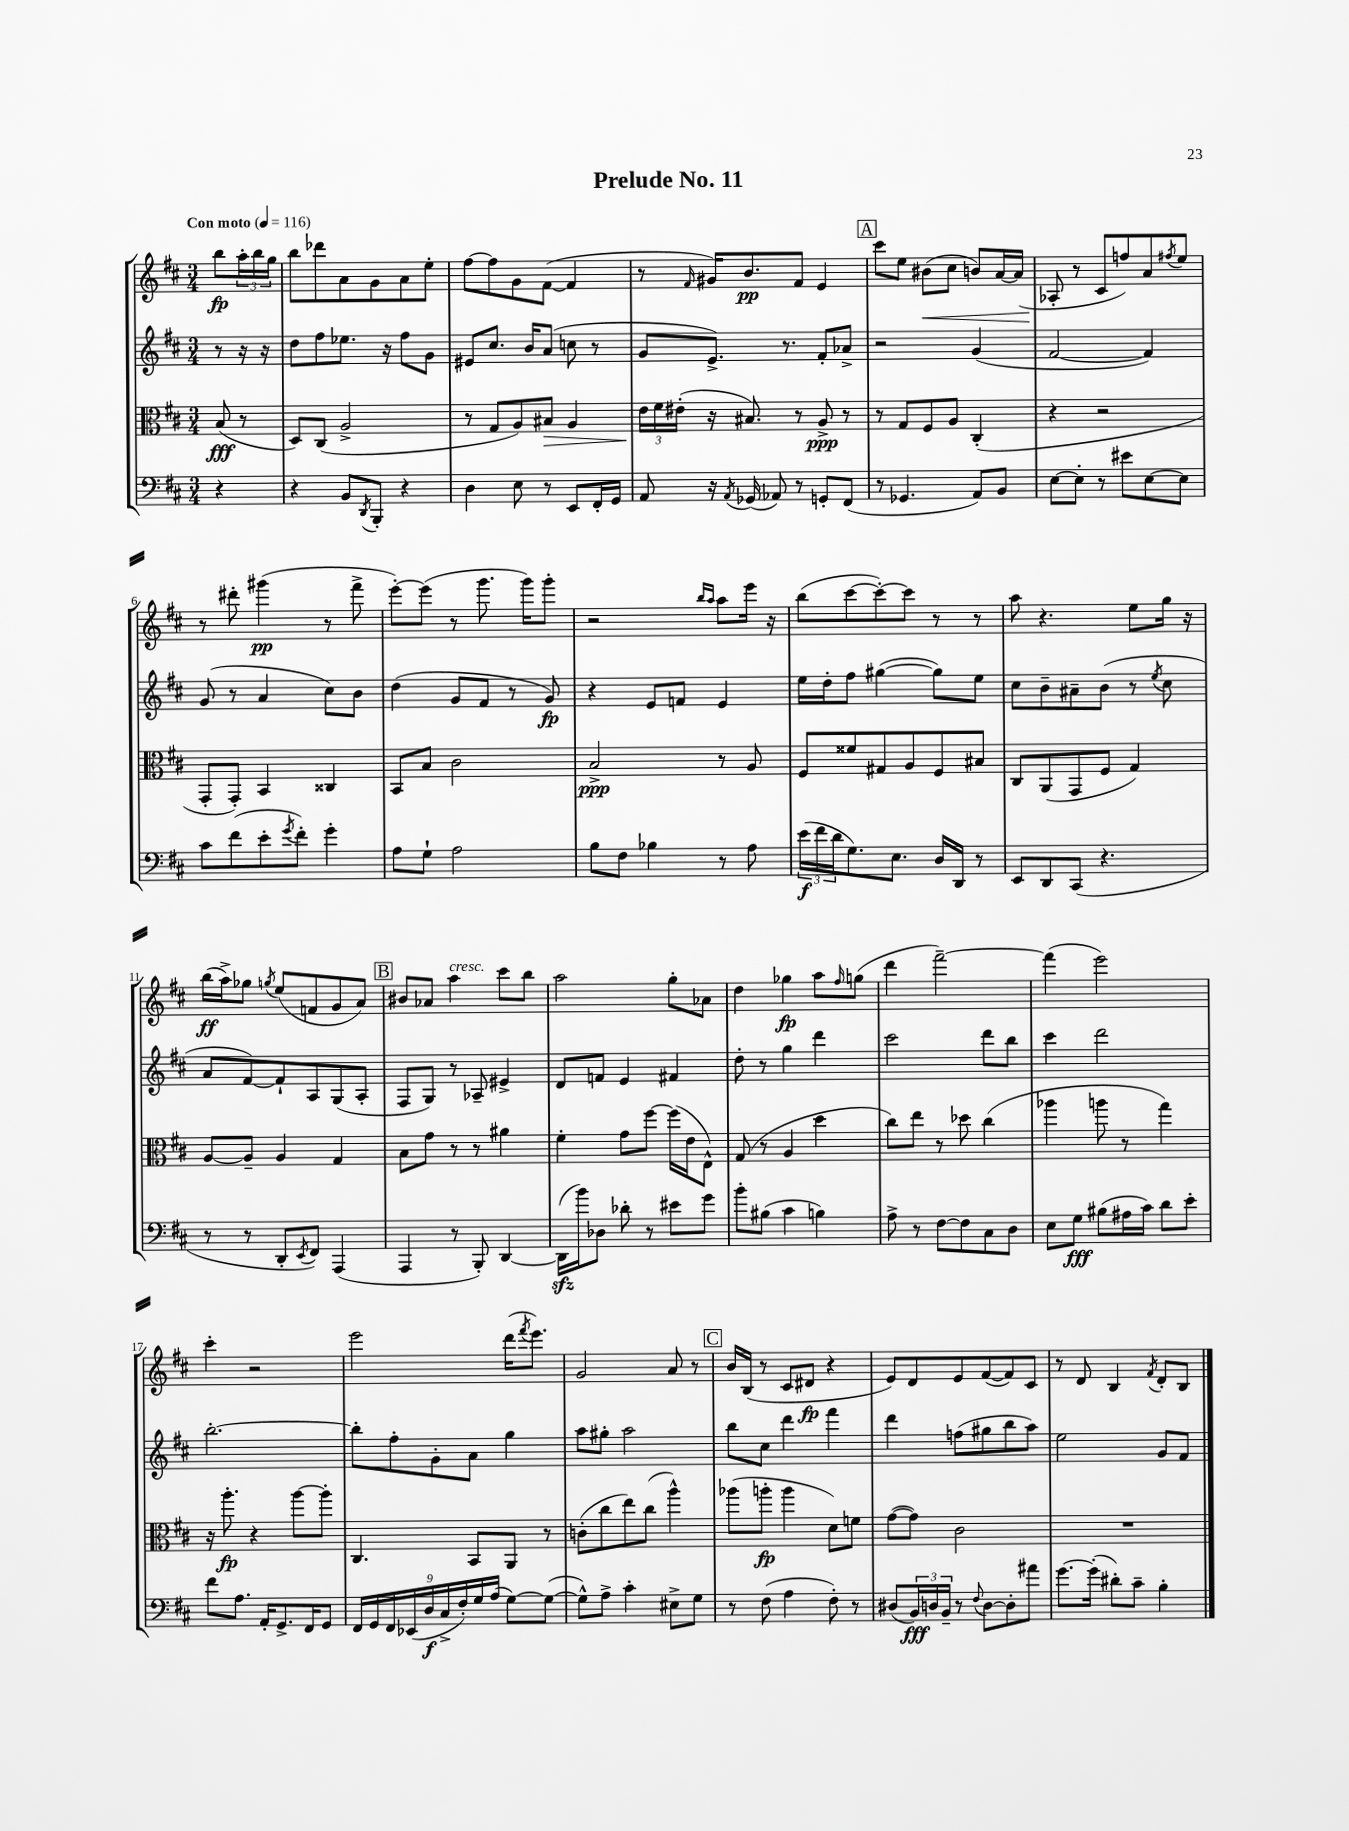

**kern	**dynam	**kern	**dynam	**kern	**dynam	**kern	**dynam
*part4	*part4	*part3	*part3	*part2	*part2	*part1	*part1
*staff4	*staff4	*staff3	*staff3	*staff2	*staff2	*staff1	*staff1
*clefF4	*	*clefC3	*	*clefG2	*	*clefG2	*
*k[f#c#]	*	*k[f#c#]	*	*k[f#c#]	*	*k[f#c#]	*
*M3/4	*	*M3/4	*	*M3/4	*	*M3/4	*
*MM116	*	*MM116	*	*MM116	*	*MM116	*
=	=	=	=	=	=	=	=
!	!	!	!	!	!	!LO:TX:a:B:t=Con moto	!
4r	.	(8B/	fff	8r	.	8bb\L	fp
.	.	8r	.	16r	.	24aa'\L	.
.	.	.	.	.	.	24bb\	.
.	.	.	.	16r	.	.	.
.	.	.	.	.	.	24gg\JJ	.
=1	=1	=1	=1	=1	=1	=1	=1
4r	.	8D/L)	.	8dd\L	.	8bb\L	.
.	.	(8C#/J	.	8ff#\	.	8ddd-X\	.
8BB/L	.	2A^/	.	8.ee-X\J	.	8a\	.
8qDD/	.	.	.	.	.	.	.
8BBB'/J	.	.	.	.	.	8g\	.
.	.	.	.	16r	.	.	.
4r	.	.	.	8ff#\L	.	8a\	.
.	.	.	.	8g\J	.	8ee'\J	.
=2	=2	=2	=2	=2	=2	=2	=2
4D\	.	8r	.	8e#X/L	.	[8ff#\L	.
.	.	8G/L	.	8.cc#/J	.	8ff#\]	.
8E\	.	8A/)	.	.	.	8g\	.
.	.	.	.	16b/KL	.	.	.
!	!	!	!LO:HP:b	!	!	!	!
8r	.	8B#X/J	>	(8a/J	.	([8f#\J	.
8EE/L	.	4A/	.	8ccn\	.	4f#/]	.
16FF#'/L	.	.	.	8r	.	.	.
16GG/JJ	.	.	.	.	.	.	.
=3	=3	=3	=3	=3	=3	=3	=3
8AA/	.	24e\LL	.	8g/L	.	8r	.
.	.	24f#\	]	.	.	.	.
.	.	(24e#X'\JJ	.	.	.	.	.
.	.	.	.	.	.	16qqf#/	.
16r	.	16r	.	8.e^/J)	.	16g#X/KL)	.
8qAA/	.	.	.	.	.	.	.
(16GG-X/	.	8.B#X/)	.	.	.	8.b/	pp
8AA-X/)	.	.	.	.	.	.	.
.	.	.	.	8.r	.	.	.
8r	.	8r	.	.	.	8f#/J	.
8GGn'/L	.	8A^/	ppp	8f#'/L	.	4e/	.
(8FF#/J	.	8r	.	8a-X^/J	.	.	.
!!LO:REH:place=s1:t=A
=4	=4	=4	=4	=4	=4	=4	=4
8r	.	8r	.	2r	.	8ccc#\L	.
4.GG-X/	.	8G/L	.	.	.	8ee\J	.
!	!	!	!	!	!	!	!LO:HP:b
.	.	8F#/	.	.	.	(8b#X\L	<
.	.	8A/J	.	.	.	8cc#\J	.
8AA/L)	.	(4C#'/	.	(4g/	.	8bn/L)	.
8BB/J	.	.	.	.	.	[16a/L	.
.	.	.	.	.	.	(16a/JJ]	.
=5	=5	=5	=5	=5	=5	=5	=5
[8E\L	.	4r	.	[2f#/	.	8A-X'/	.
8E'\J]	.	.	.	.	.	8r	[
8r	.	2r	.	.	.	8c#/L	.
8e#X\L	.	.	.	.	.	8ffn/)	.
[8E\	.	.	.	4f#/])	.	8a/	.
.	.	.	.	.	.	8qff#X/	.
8E\J]	.	.	.	.	.	8ee/J	.
!!LO:LB:g=z
=6	=6	=6	=6	=6	=6	=6	=6
8c#\L	.	8GG'/L	.	(8g/	.	8r	.
(8f#\	.	8GG'/J)	.	8r	.	8ddd#X'\	.
8e'\	.	4BB/	.	4a/	.	(4ggg#X\	pp
8qg/	.	.	.	.	.	.	.
8f#'\J)	.	.	.	.	.	.	.
4g'\	.	4C##X/	.	8cc#\L)	.	8r	.
.	.	.	.	8b\J	.	8fff#^\	.
=7	=7	=7	=7	=7	=7	=7	=7
8A\L	.	8BB/L	.	(4dd\	.	[8eee'\L)	.
8G`\J	.	8B/J	.	.	.	(8eee\J]	.
2A\	.	2c#\	.	8g/L	.	8r	.
.	.	.	.	8f#/J	.	8.ggg\	.
.	.	.	.	8r	.	.	.
.	.	.	.	.	.	16ggg\KL)	.
.	.	.	.	8g/)	fp	8ggg'\J	.
=8	=8	=8	=8	=8	=8	=8	=8
8B\L	.	2B^/	ppp	4r	.	2r	.
8F#\J	.	.	.	.	.	.	.
4B-X\	.	.	.	8e/L	.	.	.
.	.	.	.	8fn/J	.	.	.
.	.	.	.	.	.	16qqbb/LL	.
.	.	.	.	.	.	16qqaa/JJ	.
8r	.	8r	.	4e/	.	8aa\L	.
8A\	.	8A/	.	.	.	16eee\Jk	.
.	.	.	.	.	.	16r	.
=9	=9	=9	=9	=9	=9	=9	=9
(24e\LL	f	8F#/L	.	16ee\LL	.	(8bb\L	.
24f#\	.	.	.	.	.	.	.
.	.	.	.	16dd'\J	.	.	.
24d\J	.	.	.	.	.	.	.
8.G\)	.	8f##X/	.	8ff#\J	.	[8ccc#\	.
.	.	8G#X/	.	([4gg#X\	.	8ccc#'\_)	.
8.E\J	.	.	.	.	.	.	.
.	.	8A/	.	.	.	8ccc#\J]	.
16D/LL	.	8F#/	.	8gg#\L])	.	8r	.
16DD/JJ	.	.	.	.	.	.	.
8r	.	8B#X/J	.	8ee\J	.	8r	.
=10	=10	=10	=10	=10	=10	=10	=10
8EE/L	.	8C#/L	.	8cc#\L	.	8aa\	.
8DD/	.	(8AA/	.	8b~\	.	4.r	.
(8CC#/J	.	8GG/	.	8a#X~\	.	.	.
4.r	.	8F#/J	.	(8b\J	.	.	.
.	.	4G/)	.	8r	.	8ee\L	.
.	.	.	.	8qee/	.	.	.
.	.	.	.	8cc#\	.	16gg\Jk	.
.	.	.	.	.	.	16r	.
!!LO:LB:g=z
=11	=11	=11	=11	=11	=11	=11	=11
8r	.	[8A/L	.	8a/L	.	(16bb\LL	ff
.	.	.	.	.	.	16aa^\J)	.
8r	.	8A~/J]	.	[8f#/)	.	8gg-X\J	.
.	.	.	.	.	.	8qggn/	.
8DD'/L	.	4A/	.	8f#`/]	.	(8ee/L	.
8qEE/	.	.	.	.	.	.	.
8FF#/J)	.	.	.	8A/	.	8fn/	.
(4AAA/	.	4G/	.	(8G/	.	8g/	.
.	.	.	.	8A'/J	.	8a/J)	.
!!LO:REH:place=s1:t=B
=12	=12	=12	=12	=12	=12	=12	=12
4AAA/	.	8B\L	.	8F#/L	.	8b#X/L	.
.	.	8g\J	.	8G/J)	.	8a-X/J	.
!	!	!	!	!	!	!LO:TX:a:i:t=cresc.	!
8r	.	8r	.	8r	.	4aa\	.
8BBB'/)	.	8r	.	8A-X~/	.	.	.
[4DD/	.	4a#X\	.	4e#X^/	.	8ccc#\L	.
.	.	.	.	.	.	8bb\J	.
=13	=13	=13	=13	=13	=13	=13	=13
(16DDzz\LL]	.	4f#'\	.	8d/L	.	2aa\	.
16b\J)	.	.	.	.	.	.	.
8D-X\J	.	.	.	8fn/J	.	.	.
8d-X'\	.	8g\L	.	4e/	.	.	.
8r	.	[8ff#\J	.	.	.	.	.
8e#X\L	.	(16ff#\LL]	.	4f#X/	.	8gg'\L	.
.	.	16e\J	.	.	.	.	.
8g\J	.	8E^^\J)	.	.	.	8a-X\J	.
=14	=14	=14	=14	=14	=14	=14	=14
8b'\L	.	(8G/	.	8dd'\	.	4dd\	.
(8B#X\J	.	8r	.	8r	.	.	.
4c#\	.	4A/	.	4gg\	.	4gg-X\	fp
4Bn\)	.	4dd\	.	4ddd\	.	8aa\L	.
.	.	.	.	.	.	16qqff#/	.
.	.	.	.	.	.	(8ggn\J	.
=15	=15	=15	=15	=15	=15	=15	=15
8A^\	.	8cc#\L)	.	2ccc#\	.	4ddd\	.
8r	.	8ee\J	.	.	.	.	.
[8F#\L	.	8r	.	.	.	[2fff#~\)	.
8F#\]	.	8dd-X\	.	.	.	.	.
8C#\	.	(4cc#\	.	8ddd\L	.	.	.
8D\J	.	.	.	8bb\J	.	.	.
=16	=16	=16	=16	=16	=16	=16	=16
8E\L	.	4aa-X\	.	4ccc#\	.	(4fff#\]	.
8G\J	fff	.	.	.	.	.	.
(8B#X\L	.	8aan\	.	2ddd\	.	2eee\)	.
16A#X\L	.	8r	.	.	.	.	.
16c#\JJ)	.	.	.	.	.	.	.
8d\L	.	4gg\)	.	.	.	.	.
8e'\J	.	.	.	.	.	.	.
!!LO:LB:g=z
=17	=17	=17	=17	=17	=17	=17	=17
8f#\L	.	16r	.	[2.bb'\	.	4ccc#'\	.
.	.	8.aa'\	fp	.	.	.	.
8.A\J	.	.	.	.	.	.	.
.	.	4r	.	.	.	2r	.
16AA'/KL	.	.	.	.	.	.	.
8.GG^/	.	.	.	.	.	.	.
.	.	[8aa\L	.	.	.	.	.
16FF#/K	.	.	.	.	.	.	.
8GG/J	.	8aa'\J]	.	.	.	.	.
=18	=18	=18	=18	=18	=18	=18	=18
18FF#/LL	.	4.C#/	.	8bb'\L]	.	2eee\	.
18GG/	.	.	.	.	.	.	.
18FF#/	.	.	.	.	.	.	.
.	.	.	.	8ff#'\	.	.	.
(18EE-X/	.	.	.	.	.	.	.
18D/	f	.	.	.	.	.	.
.	.	.	.	8g'\	.	.	.
18C#^/	.	.	.	.	.	.	.
18F#'/)	.	.	.	.	.	.	.
.	.	8BB/L	.	8a\J	.	.	.
18G/	.	.	.	.	.	.	.
(18A/JJ	.	.	.	.	.	.	.
[8G\L)	.	8AA/J	.	4gg\	.	(16ddd\KL	.
.	.	.	.	.	.	8qfff#/	.
.	.	.	.	.	.	8.eee\J)	.
(8G\J_	.	8r	.	.	.	.	.
=19	=19	=19	=19	=19	=19	=19	=19
8G^^\L])	.	(8cn'\L	.	8aa\L	.	2g/	.
8A^\J	.	8cc#\	.	8gg#X'\J	.	.	.
4c#'\	.	8ee\)	.	2aa\	.	.	.
.	.	(8cc#\J	.	.	.	.	.
8E#X^\L	.	4aa^^\)	.	.	.	8a/	.
8G\J	.	.	.	.	.	8r	.
!!LO:REH:place=s1:t=C
=20	=20	=20	=20	=20	=20	=20	=20
8r	.	(8aa-X\L	.	8bb\L	.	16b/LL	.
.	.	.	.	.	.	(16B/JJ	.
(8F#\	.	8aan'\J	fp	8cc#\J	.	8r	.
4A\	.	4aa\	.	4ddd\	.	8c#/L	.
.	.	.	.	.	.	8d#X/J	fp
8F#'\)	.	8d\L)	.	4fff#\	.	4r	.
8r	.	8fn\J	.	.	.	.	.
=21	=21	=21	=21	=21	=21	=21	=21
(8D#X/L	.	([8g\L	.	4ddd\	.	8e/L)	.
24BB/L)	fff	8g\J])	.	.	.	8d/	.
24Dn/	.	.	.	.	.	.	.
24BB~/JJ	.	.	.	.	.	.	.
8r	.	2c#\	.	(8ffn\L	.	8e/	.
8qqF#/	.	.	.	.	.	.	.
[8D\L	.	.	.	8gg#X\	.	([8f#/	.
8D'\]	.	.	.	8bb\	.	8f#/])	.
8a#X\J	.	.	.	8aa\J)	.	8c#/J	.
=22	=22	=22	=22	=22	=22	=22	=22
[8.g\L	.	2.r	.	2ee\	.	8r	.
.	.	.	.	.	.	8d/	.
(16g'\Jk]	.	.	.	.	.	.	.
8d#X'\L)	.	.	.	.	.	4B/	.
8c#~\J	.	.	.	.	.	.	.
.	.	.	.	.	.	8qf#/	.
4B'\	.	.	.	8g/L	.	8d'/L	.
.	.	.	.	8f#/J	.	8B/J	.
==	==	==	==	==	==	==	==
*-	*-	*-	*-	*-	*-	*-	*-
